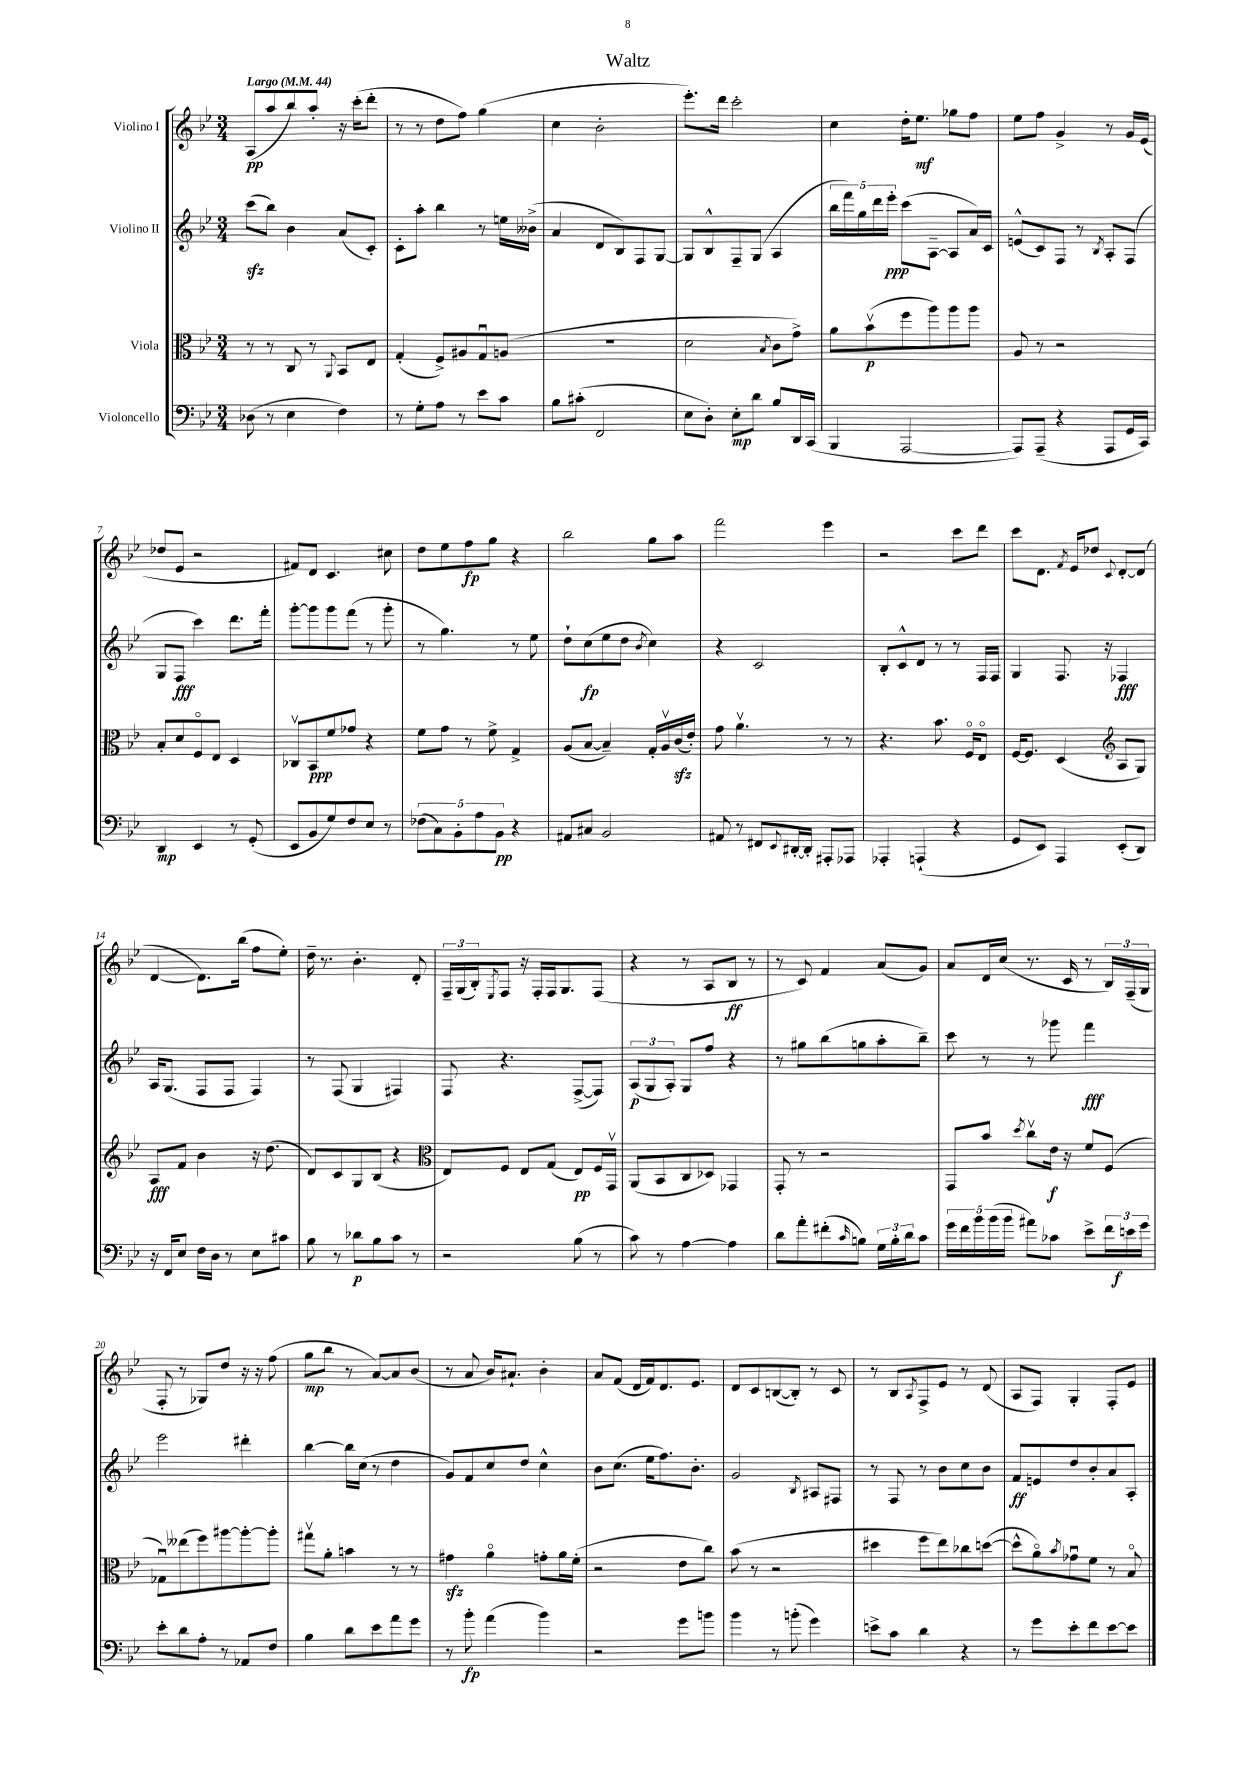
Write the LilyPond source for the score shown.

\header { title = "Waltz" }
<<
\new StaffGroup <<
\new Staff = "s0" \with { instrumentName = "Violino I" } {
    \clef treble \key bes \major \numericTimeSignature \time 3/4 \tempo "Largo" 4 = 44
    a8\pp( a''8 bes''8) a''8-. r16 c'''16-.( d'''8-. |
    r8 r8 d''8 f''8) g''4( |
    c''4 bes'2-. |
    ees'''8.-.) d'''16 c'''2-. |
    c''4 d''16-. ees''8.\mf ges''8 f''8 |
    ees''8 f''8 g'4-> r8 g'16 ees'16( |
    des''8 ees'8 r2 |
    fis'8) d'8 c'4. cis''8 |
    d''8 ees''8 f''8\fp g''8 r4 |
    bes''2 g''8 a''8 |
    f'''2 ees'''4 |
    r2 c'''8 d'''8 |
    c'''8 d'8. \acciaccatura { f'8 } ees'16 des''8 \appoggiatura { c'8 } d'8~-. d'8( |
    d'4~ d'8.) bes''16( f''8 ees''8-.) |
    d''16-- r8. bes'4.-. d'8-. |
    \tuplet 3/2 { f16-- g16( bes16-.) } \acciaccatura { ees8 } f8 r16 f16-. f16 g8. f8( |
    r4 r8 a8 bes8\ff r8 |
    r8 c'8) f'4 a'8( g'8) |
    a'8 d'16 c''16( r8. c'16 r8 \tuplet 3/2 { bes16) f16--( g16 } |
    f8-. r8 ges8) d''8 r16 r16 f''8( |
    g''8\mp bes''8 r8 a'8~) a'8 bes'8( |
    r8 a'8 bes'16) ais'8.-! bes'4-. |
    a'8 f'8( d'16 f'16) d'8. ees'8. |
    d'8 c'8 b8~( b8-.) r8 c'8 |
    r8 bes8 \acciaccatura { a8 } f8-> ees'8 r8 d'8( |
    a8 f8) g4-. f8-. ees'8 \bar "|." |
}
\new Staff = "s1" \with { instrumentName = "Violino II" } {
    \clef treble \key bes \major \numericTimeSignature \time 3/4
    c'''8\sfz( bes''8) bes'4 a'8( c'8-.) |
    c'8-. a''8-. bes''4 r8 e''16 beses'16->( |
    a'4 d'8 bes8) f8 g8~ |
    g8 bes8-^ f8-- g8( a4 |
    \tuplet 5/4 { bes''16 f'''16) g''16 d'''16 ees'''16-.\ppp } c'''8( a8~-- a8 a'16) c'16 |
    e'8-^( c'8) f8 r8 \acciaccatura { bes8 } a8-. f8( |
    g8 f8\fff c'''4) d'''8. f'''16-. |
    g'''8~-. g'''8 g'''8 f'''8( r8 g'''8-. |
    r8 g''4.) r8 ees''8 |
    d''8-! c''8\fp( ees''8 d''8 \acciaccatura { bes'8 } c''4) |
    r4 c'2 |
    bes8-. c'8-^ d'8 r8 r8 f16 f16 |
    g4 f8. r16 fes4\fff |
    a16 g8.( f8 f8 f4) |
    r8 f8( g4 fis4) |
    f8 r4. f8~->( f8) |
    \tuplet 3/2 { a8\p( g8 a8-.) } g8 f''8 r4 |
    r8 gis''8 bes''8( g''8 a''8-. bes''8--) |
    c'''8 r8 r8 ges'''8 f'''4\fff |
    ees'''2 dis'''4-. |
    bes''4~ bes''16 c''16( r8 d''4 |
    g'8) f'8 c''8 d''8 c''4-^ |
    bes'8 c''8.( ees''16 f''8.) bes'8.-. |
    g'2 \acciaccatura { bes8 } ais8 fis8 |
    r8 f8 r8 bes'8 c''8 bes'8 |
    f'8\ff e'8 d''8 bes'8-. a'8 a8-. \bar "|." |
}
\new Staff = "s2" \with { instrumentName = "Viola" } {
    \clef alto \key bes \major \numericTimeSignature \time 3/4
    r8 r8 c8 r8 \appoggiatura { a,8 } bes,8 ees8 |
    g4-.( f8->) ais8 g8\downbow a8( |
    R2. |
    d'2 \acciaccatura { bes8 } c'8 g'8->) |
    a'8 bes'8\upbow\p( f''8 a''8) a''8 a''8 |
    a8 r8 r2 |
    bes8-. d'8 f8\flageolet ees8 d4 |
    ces8\upbow bes,8\ppp f'8 ges'8 r4 |
    f'8 g'8 r8 f'8-> g4-> |
    a8( bes8~ bes4--) g16-. a16\upbow c'16\sfz( ees'16-.) |
    g'8 a'4.\upbow r8 r8 |
    r4. bes'8. f16\flageolet ees8\flageolet |
    f16~ f8. d4( \clef treble a8 g8) |
    a8\fff f'8 bes'4 r16 d''8.( |
    d'8) c'8 g8 bes8( r4 |
    \clef alto ees8) f8 ees8 g8( ees8\pp) f16 g,16\upbow |
    a,8( bes,8 c8 des8) ges,4 |
    g,8-. r8 r2 |
    g,8 bes'8 \acciaccatura { d''8 } c''8\upbow ees'16\f r16 f'8 f8( |
    ges8\downbow) eeses''8( f''8) ais''8~ ais''8~-. ais''8-. |
    gis''8\upbow a'8-. b'4 r8 r8 |
    gis'4\sfz a'4\flageolet g'8-. a'16 f'16-.( |
    r2 ees'8 c''8) |
    bes'8( r8 r2 |
    dis''4 f''8 ees''8) ces''8 d''8~( |
    d''8-^ a'8\flageolet) \acciaccatura { bes'8 } ges'8\downbow f'8 r8 bes8\flageolet \bar "|." |
}
\new Staff = "s3" \with { instrumentName = "Violoncello" } {
    \clef bass \key bes \major \numericTimeSignature \time 3/4
    des8( r8 ees4 f4) |
    r8 g8-. a8 r8 ees'8 c'8 |
    bes8 cis'8-.( f,2 |
    ees8 d8-.) ees8-.\mp d'8 bes8 d,16 c,16( |
    bes,,4 a,,2~ |
    a,,8) a,,8--( r4 a,,8 g,16 c,16) |
    d,4\mp ees,4 r8 g,8-.( |
    ees,8 bes,8 g8) f8 ees8 r8 |
    \tuplet 5/4 { fes8( c8) bes,8-. a8 bes,8\pp } r4 |
    ais,8 cis8 bes,2 |
    ais,8 r8 fis,8 \appoggiatura { ees,8 } dis,16~-. dis,16-. ais,,8-. aes,,8 |
    aes,,4-. a,,4-!( r4 |
    g,8 ees,8) a,,4 ees,8-.( d,8) |
    r16 f,16 ees8 f16 d16 r8 ees8 cis'8 |
    bes8 r8 des'8\p bes8 c'8 r8 |
    r2 bes8( r8 |
    c'8) r8 a4~ a4 |
    d'8 a'8-. fis'8-.( \grace { c'16 } b8) \tuplet 3/2 { g16 b16-. d'16 } c'8 |
    \tuplet 5/4 { g'16 f'16 bes'16 bes'16( bes'16 } ais'8) ces'8 ees'8-> \tuplet 3/2 { f'16 e'16\f g'16 } |
    ees'8-. d'8 a8-. r8 aes,8 f8 |
    bes4 d'8 ees'8 a'8 g'8 |
    r8 bes'8-.\fp a'4( bes'4) |
    r2 g'8 b'8 |
    bes'4 r8 b'8-.( g'4) |
    e'8-> c'8 d'4 r4 |
    r8 g'8 ees'8-. f'8 ees'8~ ees'8 \bar "|." |
}
>>
>>
